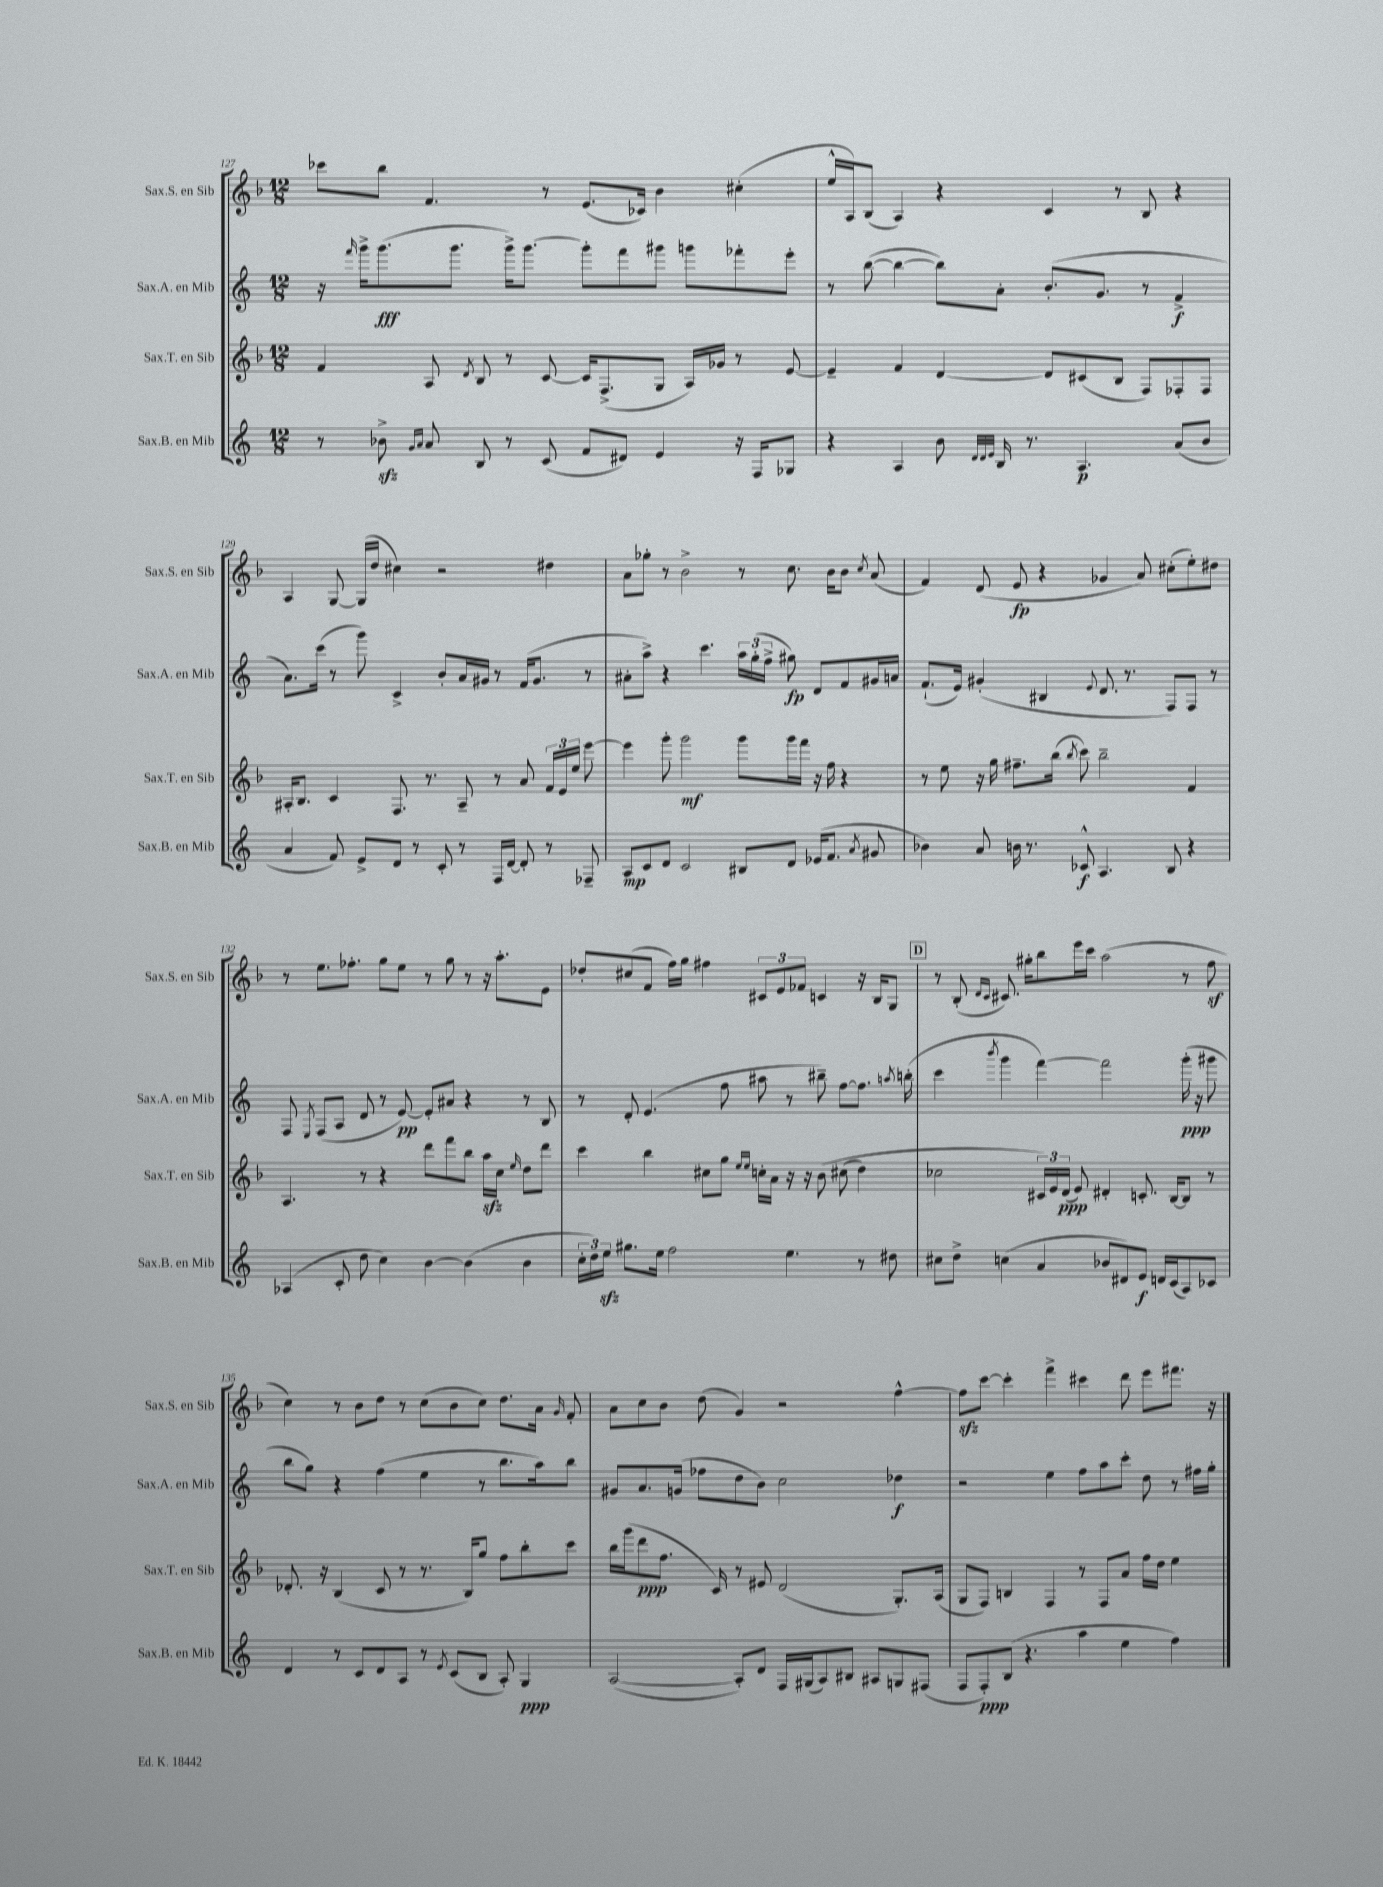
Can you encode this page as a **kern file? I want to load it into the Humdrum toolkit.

**kern	**kern	**kern	**kern
*staff4	*staff3	*staff2	*staff1
*clefG2	*clefG2	*clefG2	*clefG2
*k[]	*k[b-]	*k[]	*k[b-]
*M12/8	*M12/8	*M12/8	*M12/8
8r	4f/	16r	8ccc-\L
.	.	16qqfff/	.
.	.	16ggg^\LK	.
8b-^\	.	(8.ggg\	8bb-\J
16qqg/LL	.	.	.
16qqa/JJ	.	.	.
8a/	8A/	.	4.f/
.	.	8.ggg\J	.
.	8qd/	.	.
8B/	8B-/	.	.
8r	8r	16ggg^\LK)	.
.	.	[8.ggg\J	.
(8c/	[8c/	.	8r
8f/L	16c/]LK	8ggg'\]L	(8.e/L
.	(8.F^/	.	.
8d#/J)	.	8fff\	.
.	.	.	16c-/Jk)
4e/	8G/J	8ggg#\J	4b-\
.	16A/LL)	8ggg\L	.
.	16g-/JJ	.	.
16r	8r	8fff-'\	(4cc#'\
16F/LK	.	.	.
8G-/J	[8e/	8eee'\J	.
=	=	=	=
4r	4e~/]	8r	16ee^^/LL
.	.	.	16A/J)
.	.	([8bb\	(8B-/J
4A/	4f/	4bb\_	4A/)
8b\	[4d/	8bb\]L)	4r
32qqd/LLL	.	.	.
32qqd/	.	.	.
32qqe/JJJ	.	.	.
16B/	.	8a'\J	.
8.r	.	.	.
.	8d/]L	(8.b'/L	4c/
4.A/	(8c#/	.	.
.	.	8.g/J	.
.	8B-/J	.	8r
.	8F/L)	8r	8B-/
(8a/L	8F-'/	4f^/	4r
8b/J	8F-/J	.	.
=	=	=	=
4a/	16A#'/LK	8.a\L)	4A/
.	8.B-/J	.	.
.	.	(16ccc\Jk	.
8f/)	4c/	8r	[8G/
8e^/L	.	8ggg\)	(16G/]LL
.	.	.	16dd/JJ
8d/J	8.F/	4c^/	4cc#\)
8r	.	.	.
.	8.r	.	.
8c'/	.	8b'/L	2r
8r	8A#~/	16a/L	.
.	.	16g#/JJ	.
16F/LL	8r	8r	.
[16d/JJ	.	.	.
8d'/]	8a/	(16f/LK	.
.	.	8.g#/J	.
8r	24f/LL	.	4dd#\
.	24e/	.	.
.	24ee/JJ	.	.
8F-~/	[8eee\	8r	.
=	=	=	=
8A/L	4eee\]	8a#'\L	8a\L
8c/	.	8aa^\J)	8gg-'\J
8d/J	8ggg'\	4r	8r
2c/	2ggg\	.	2b-^\
.	.	4.ccc\	.
8B#/L	8ggg\L	24aa\LL	8r
.	.	(24gg'\	.
.	.	24ff^\JJ	.
8d/J	16ggg\L	8gg#\)	8.cc\
.	16fff\JJ	.	.
(16e-/LK	16r	8d/L	.
8.f/J	16ff\	.	16b-\LK
.	4r	8f/	8b-\J
8qa/	.	.	8qcc/
8g#/	.	16g#/L	(8a/
.	.	16a/JJ	.
=	=	=	=
4b-\)	8r	(8.f`/L	4f/)
.	8ee\	.	.
.	.	16e/Jk)	.
8a/	16r	(4g#'/	(8d/
.	16gg\	.	.
16b\	8.ff#~\L	.	8e/
8.r	.	.	.
.	.	4B#/	4r
.	(16bb-\Jk	.	.
.	8qbb-/	.	.
8c-^^/	8ccc\)	.	.
.	.	8qqe/	.
4.A/	2bb-~\	8.d/	4g-/
.	.	8.r	.
.	.	.	8a/)
8B/	.	8F/L)	(8cc#'\L
4r	4f/	8F/J	8ee'\)
.	.	8r	8dd#\J
=	=	=	=
(4A-/	4.A/	8F/	8r
.	.	8qE/	.
.	.	(8F/L	8.ee\L
8c'/	.	8A/J	.
.	.	.	8.ff-'\J
8dd\	8r	8d/	.
4cc\)	4r	8r	8gg\L
.	.	[8e/)	8ee\J
[4b\	8ddd\L	8e'/]L	8r
.	8fff\	8a#/J	8gg\
(4b\]	8bb-\J	4r	8r
.	16aa\LL	.	16r
.	16cc\JJ	.	8.aa'\L
.	16qqee/	.	.
4b\	8dd\L	8r	.
.	8ddd\J	8B/	8e\J
=	=	=	=
24cc'\LL	4ccc\	8r	8dd-'/L
24dd\)	.	.	.
24ee\JJ	.	.	.
8.gg#\L	.	8d'/	(8cc#/
.	4bb-\	(4.e/	8f/J
16ee\Jk	.	.	.
2ff\	.	.	16ff\LL)
.	.	.	16gg\JJ
.	8cc#\L	.	4ff#\
.	8gg\J	8ff\	.
.	16qqee/LL	.	.
.	16qqee/JJ	.	.
.	16cc'\LL	8aa#\	12c#/L
.	16a\JJ	.	.
.	.	.	12e/
4.ee\	16r	8r	.
.	.	.	12f-/J
.	16r	.	.
.	&(8b-\	8bb#~\)	4c/
.	(8cc#\	[8ff\L	.
8r	4dd\)	8.ff\]J	16r
.	.	.	16B-/LK
8dd#\	.	.	8G/J
.	.	8qaa/	.
.	.	(16bb'\	.
=	=	=	=
8cc#\L	2cc-\	4ccc\	8r
8dd^\J	.	.	(8B-'/
.	.	.	16qqd/LL
.	.	8qbbb/	16qqc/JJ
(4cc\	.	4ggg\	8.c#/)
.	.	.	16gg#'\LK
4a/	24c#/LL&)	[4fff\)	8bb-\
.	24e/	.	.
.	(24d/JJ	.	.
.	8e/)	.	16eee\L
.	.	.	16ccc\JJ
8b-/L	4d#'/	2fff\]	(2aa\
8d#/)	.	.	.
8e/J	8.c'/	.	.
16d/LL	.	.	.
(16c/J	[16B-/LK	.	.
8A/)	8B-/]J	(16ggg'\	8r
.	.	16r	.
8c-/J	8r	8ggg#\	8ff\
=	=	=	=
4d/	8.d-'/	8bb\L	4cc\)
.	.	8gg\J)	.
.	16r	.	.
8r	(4B-/	4r	8r
8c/L	.	.	8b-\L
8d/	8c/	(4ff\	8dd\J
8A/J	8r	.	8r
8r	8.r	4ee\	(8cc\L
8qe/	.	.	.
(8c/L	.	.	8b-\
.	16B-/LK)	.	.
8B/J	8gg/J	8r	8cc\J)
8A'/)	8ff\L	8.bb\L	8.dd\L
4G/	8bb-'\	.	.
.	.	16aa\k)	16a\Jk
.	.	.	16qqg/
.	8ccc\J	8bb\J	8f'/
=	=	=	=
([2A/	16bb-\LL	8g#/L	8a\L
.	(16ggg\J	.	.
.	8ddd\	8.a/	8cc\
.	8.ff\J	.	8b-\J
.	.	(16g/Jk	.
.	.	8ff-\L	(8dd\
.	16c/)	.	.
8A'/]L)	8r	8dd\	4g/)
8d/J	8e#/	8b\J)	.
16F/LL	(2d/	2cc\	2r
(16G#/J	.	.	.
8A/)	.	.	.
8B#/J	.	.	.
8A#/L	.	.	.
8G/	8.G'/L)	4dd-\	[4ff^^\
(8F#/J	.	.	.
.	(16A/Jk	.	.
=	=	=	=
8F/L	8G/L	2r	8ff\]L
8F'/)	8F/J)	.	[8ccc\J
(8B/J	4B/	.	4ccc'\]
4.r	.	.	.
.	4F/	4ee\	4fff^\
4aa\	8r	8ff\L	4ccc#\
.	8F/L	8aa\	.
4ee\	8a/J	8ccc'\J	8ddd\
.	16ff\LL	8dd\	8eee\L
.	16dd\JJ	.	.
4ff\)	4ee\	8r	8.fff#\J
.	.	16ff#\LL	.
.	.	16gg'\JJ	16r
==	==	==	==
*-	*-	*-	*-
